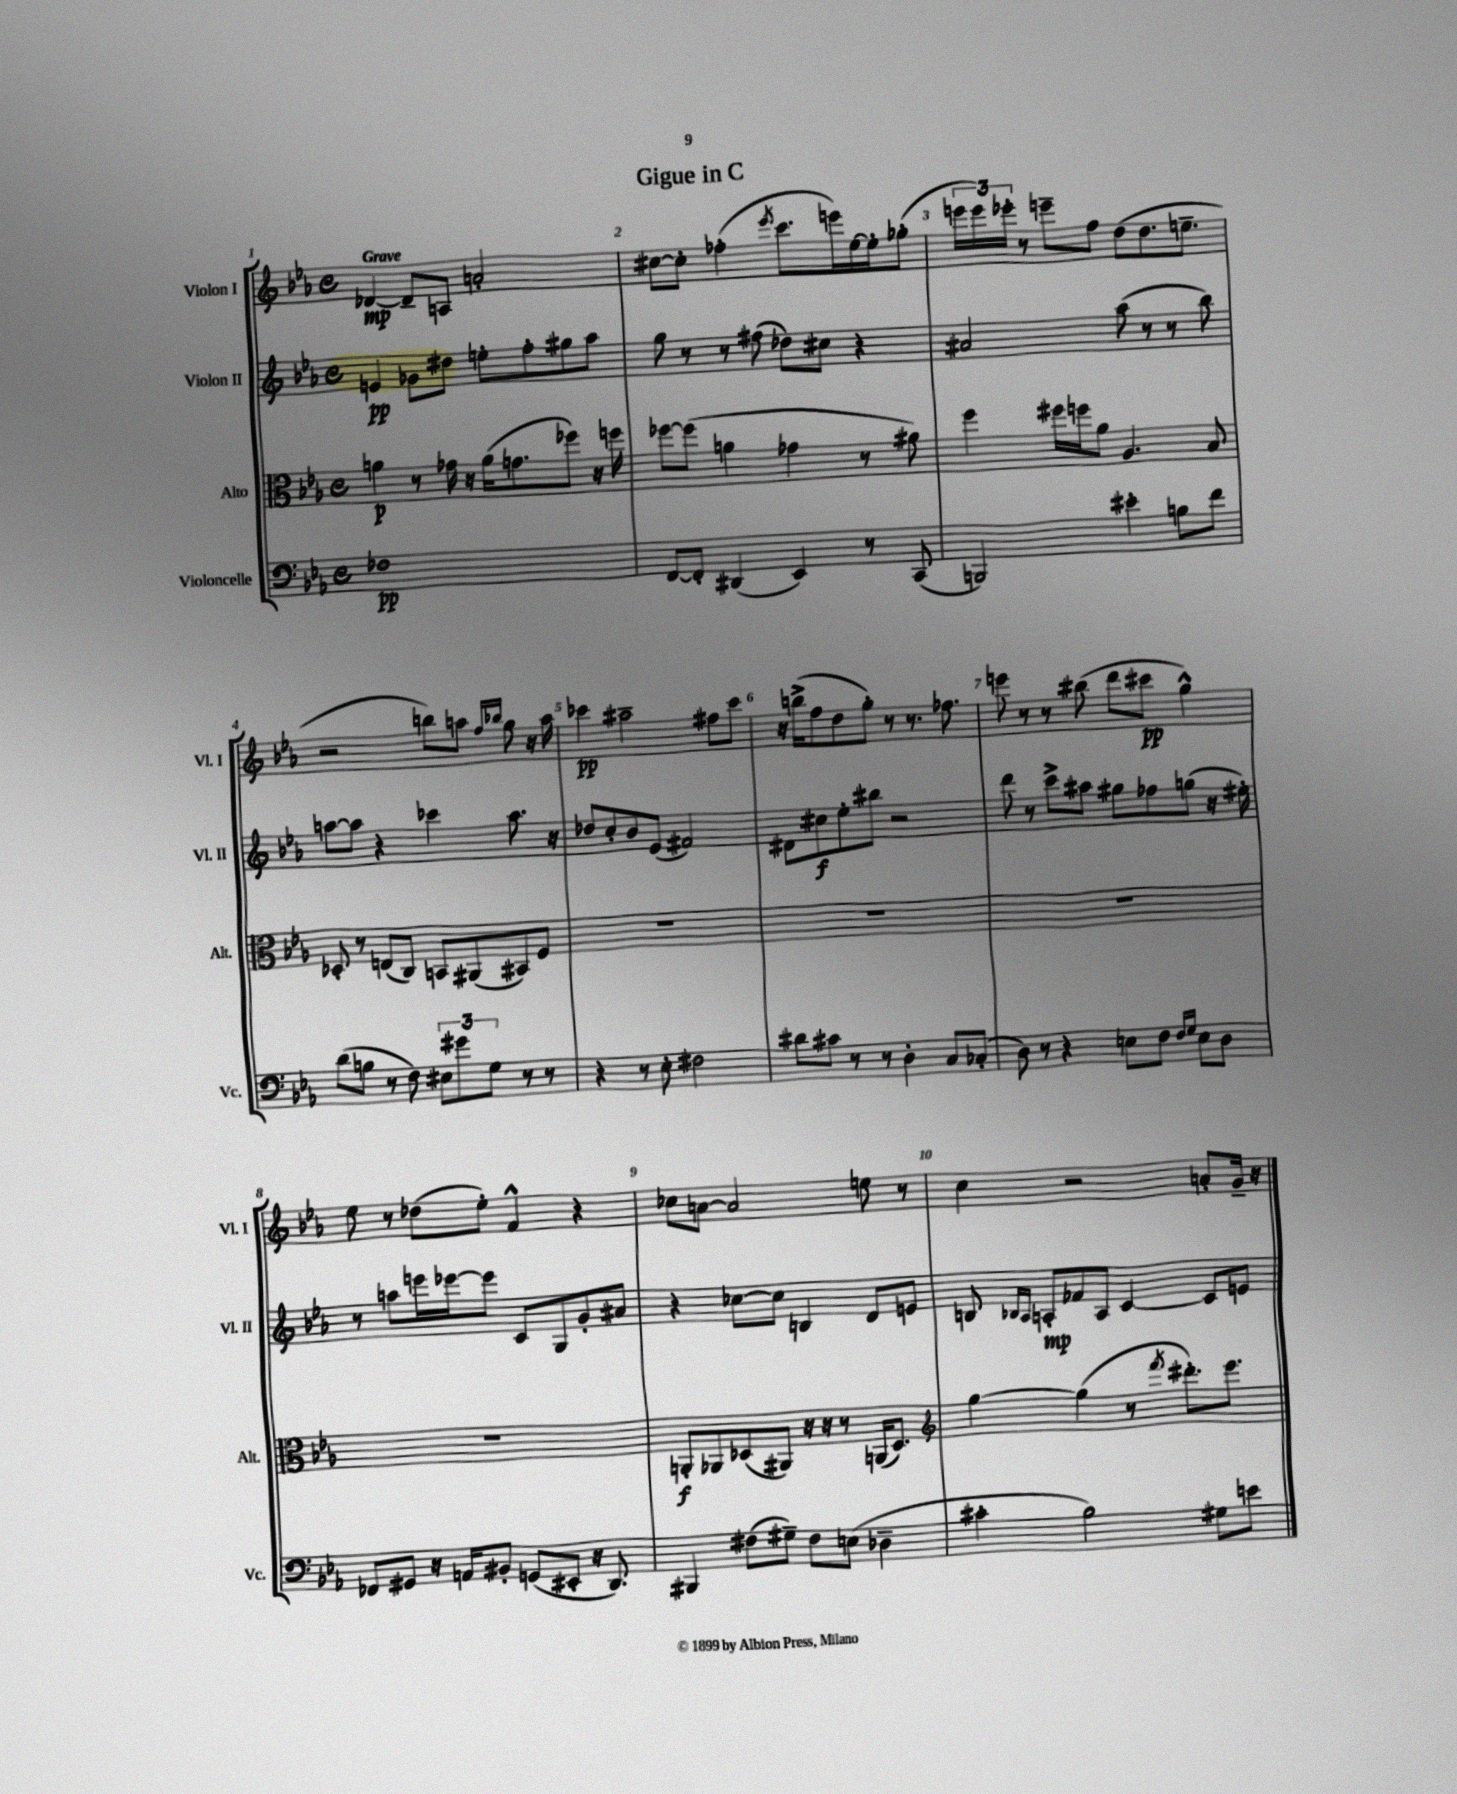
\header { title = "Gigue in C" }
<<
\new StaffGroup <<
\new Staff = "s0" \with { instrumentName = "Violon I" shortInstrumentName = "Vl. I" } {
    \clef treble \key ees \major \defaultTimeSignature \time 4/4 \tempo "Grave"
    \autoBeamOff des'4~\mp des'8[-- a8] a'2-. |
    cis''8[~ cis''8]-. fes''4-.( \acciaccatura { ees'''8 } c'''8.[ e'''16) ees''16~ ees''16-. ges''8]-.( |
    \tuplet 3/2 { e'''16[ e'''16) ees'''16]-. } r8 e'''8[-- f''8] d''8[( d''8. e''8.]-- |
    r2 b''8[) a''8] \grace { f''16[ bes''16] } g''8 r16 a''16 |
    ces'''4\pp ais''2-- fis''8[ ces'''8] |
    r16 b''16[->( f''8 d''8 g''8]-.) r8 r8. fes''8. |
    e'''8 r8 r8 bis''8( d'''8[ cis'''8]\pp g''4-^) |
    ees''8 r8 des''8[( ees''8]-.) f'4-^ r4 |
    ces''8[ a'8]~ a'2 e''8 r8 |
    c''4 r2 a'8[-. g'16]-- r16 \bar "|." |
}
\new Staff = "s1" \with { instrumentName = "Violon II" shortInstrumentName = "Vl. II" } {
    \clef treble \key ees \major \defaultTimeSignature \time 4/4
    \autoBeamOff e'4\pp ges'8[ dis''8] e''8[-. f''8-. gis''8 aes''8] |
    g''8 r8 r8 fis''8( des''8[) cis''8] r4 |
    ais'2 aes''8( r8 r8 bes''8) |
    a''8[~ a''8] r4 ces'''4 a''8. r16 |
    des''8[ c''8-. bes'8 ees'8]( fis'2) |
    dis'8[ cis''8\f ees''8-. bis''8] r2 |
    d'''8 r8 c'''8[-> ais''8] gis''8[ fes''8 g''8]( r16 eis''16-.) |
    r8 a''8[ e'''16 ees'''16~ ees'''8] c'8[ g8 g'8-. ais'8] |
    r4 ces''8[~ ces''8] b4 d'8[ e'8] |
    b8 \grace { bes16[ aes16] } a8[-.\mp fes'8 a8] c'4~ c'8[ e'8] \bar "|." |
}
\new Staff = "s2" \with { instrumentName = "Alto" shortInstrumentName = "Alt." } {
    \clef alto \key ees \major \defaultTimeSignature \time 4/4
    \autoBeamOff a'4\p r8 ges'16 r16 a'16[( g'8. fes''8]) r16 f''16 |
    fes''8[~ fes''8]( a'4 ges'4 r8 ais'8) |
    f''4 fis''16[ f''16 aes'8] aes4. bes8 |
    des8-. r8 e8[( c8]) b,8[ ais,8( bis,8) f8] |
    R1 |
    R1 |
    R1 |
    R1 |
    a,8[-.\f aes,8 des8( ais,8]) r16 r16 r8 a,16[( des8.]) |
    \clef treble g''4~ g''4( r8 \acciaccatura { f'''8 } dis'''8.[-.) ees'''8.] \bar "|." |
}
\new Staff = "s3" \with { instrumentName = "Violoncelle" shortInstrumentName = "Vc." } {
    \clef bass \key ees \major \defaultTimeSignature \time 4/4
    \autoBeamOff fes1\pp |
    f,8[~ f,8]-. dis,4( ees,4) r8 c,8( |
    b,,2) eis'4-. b8[ f'8] |
    d'8[( b8] r8 f8) \tuplet 3/2 { eis8[ gis'8 g8] } r8 r8 |
    r4 r8 ees8-. fis2 |
    dis'8[ cis'8] r8 r8 d4-. c8[ ces8]-.( |
    d8) r8 r4 e8[ f8] \grace { f16[ g16] } e8[ d8] |
    fes,8[ gis,8] r16 a,16[ bis,8]-. g,8[( eis,8]-. r16 d,8.) |
    bis,,4 fis8[( gis8]--) fis8[ e8]( des4-- |
    cis'4-. bes2) gis8[ e'8] \bar "|." |
}
>>
>>
\layout { \context { \Score \override BarNumber.break-visibility = ##(#f #t #t) barNumberVisibility = #all-bar-numbers-visible } }
